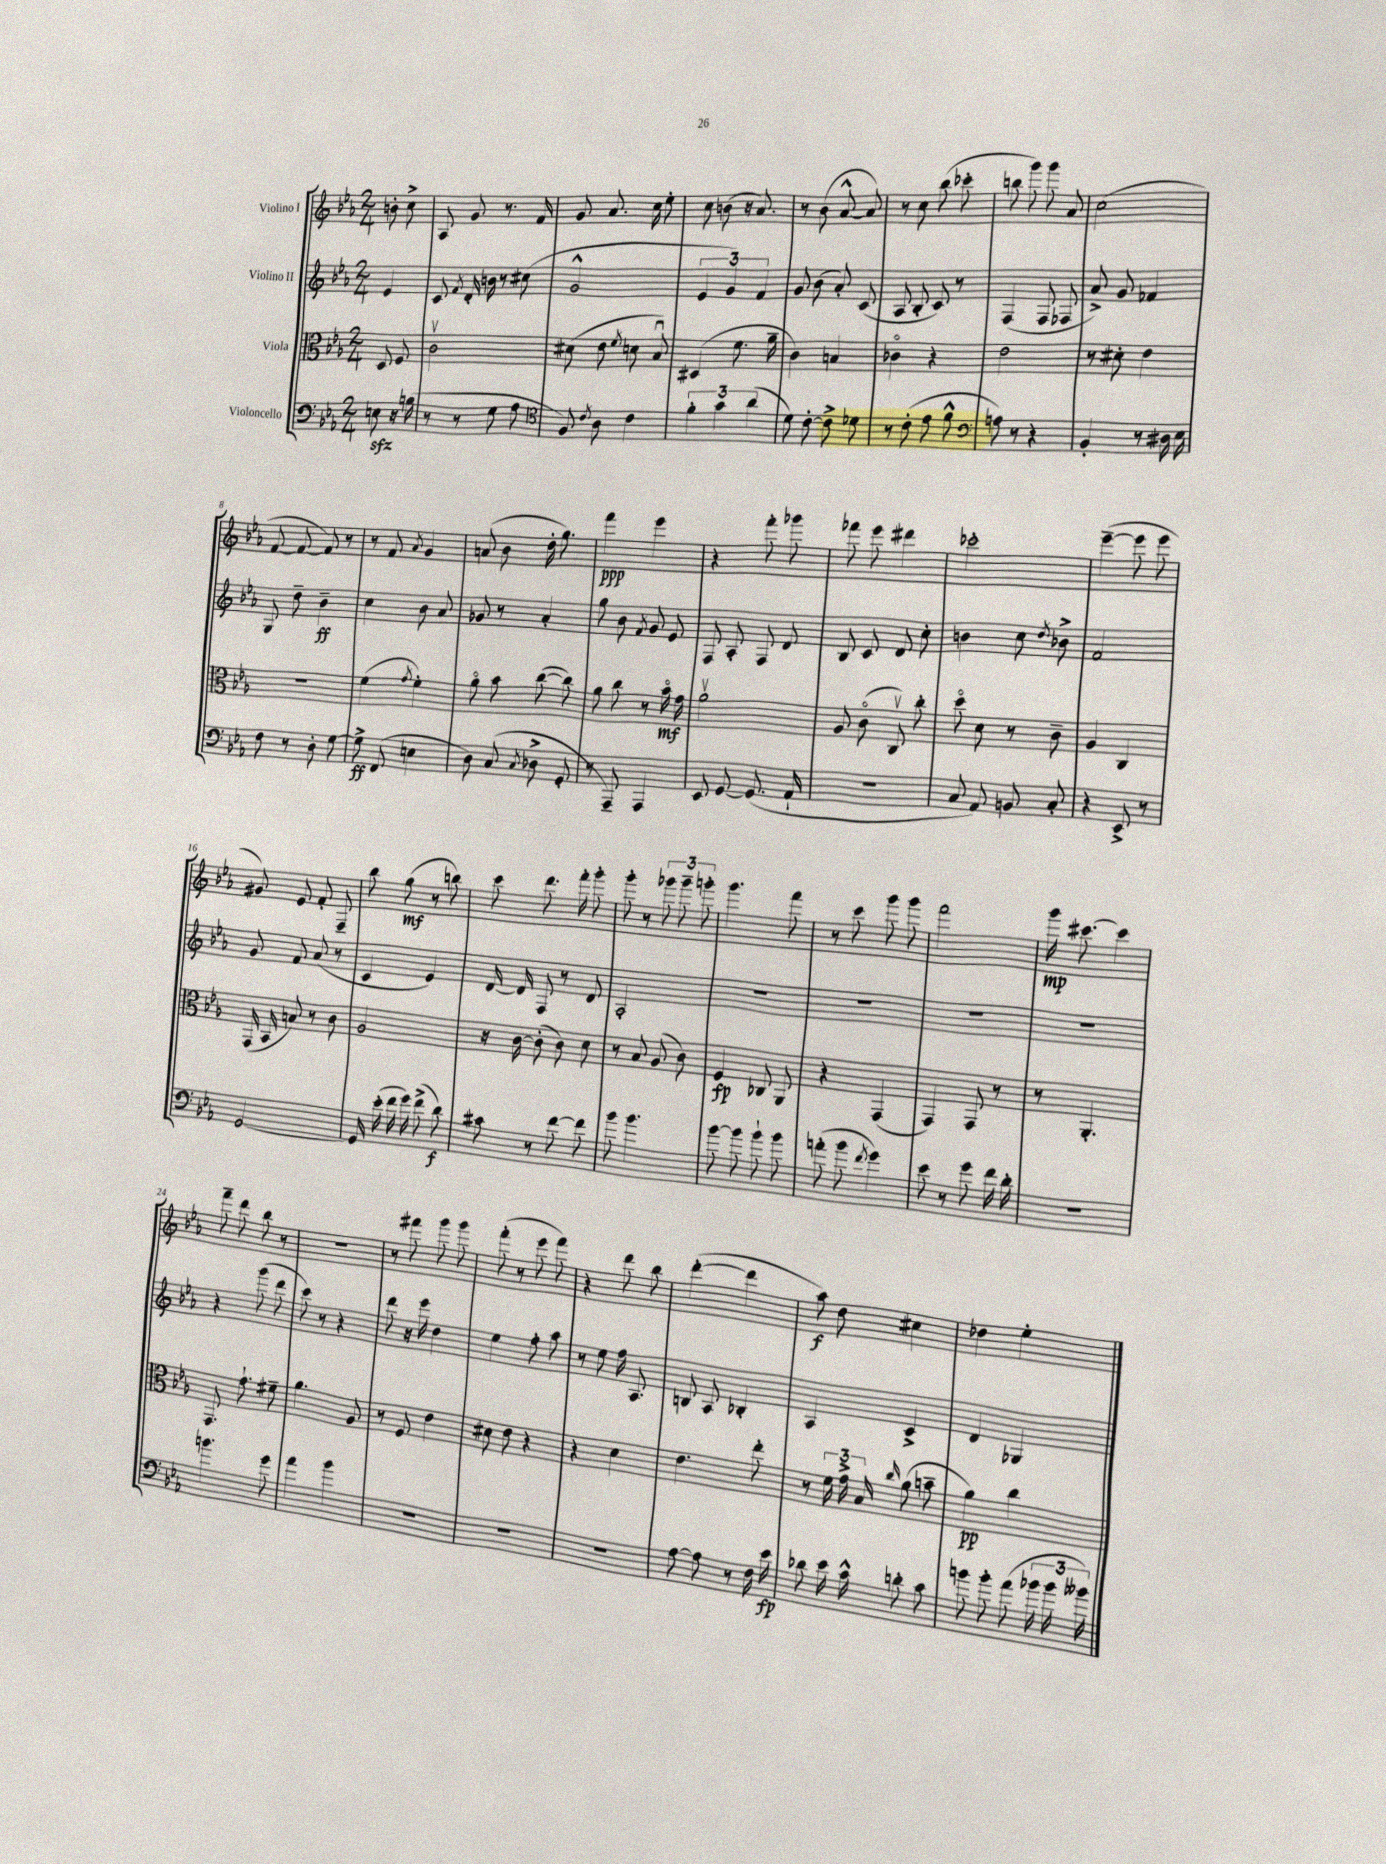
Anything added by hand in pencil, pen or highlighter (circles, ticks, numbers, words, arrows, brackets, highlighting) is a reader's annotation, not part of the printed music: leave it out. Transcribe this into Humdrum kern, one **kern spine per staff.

**kern	**kern	**kern	**kern
*staff4	*staff3	*staff2	*staff1
*clefF4	*clefC3	*clefG2	*clefG2
*k[b-e-a-]	*k[b-e-a-]	*k[b-e-a-]	*k[b-e-a-]
*M2/4	*M2/4	*M2/4	*M2/4
8E\	8D/	4e-/	8b'\
16r	8F/	.	8cc^\
(16B\	.	.	.
=	=	=	=
8r	2cv\	8c/	8A-/
.	.	8qf/	.
8r	.	16d'/	8g/
.	.	16b\	.
8G\	.	8r	8.r
8A-\	.	(8cc#\	.
.	.	.	16f/
=	=	=	=
*clefC4	*	*	*
8F/)	(8d#\	2g^^/	8g/
8qc/	.	.	.
8A-\	8e-\	.	8.a-/
.	8qf/	.	.
4c\	8d\	.	.
.	.	.	16cc\
.	8B-u/)	.	8ee-'\
=	=	=	=
6f'\	(4D#/	6e-/	8cc\
.	.	.	(8b\
6g\	.	6g/)	.
.	8.f\	.	16r
.	.	.	8.a-/)
(6a-\	.	6f/	.
.	16a-~\	.	.
=	=	=	=
8d\)	4c\)	8g/	8r
[8c'\	.	(8b-\	(8b-\
8c^\]	4B/	8a-'/)	[8a-^^/
8d-\	.	(8c/	8a-/])
=	=	=	=
8r	4c-o\	8A-/	8r
(8c'\	.	8B-'/	8cc\
8e-\	4r	8c/)	(8bb-\
8f^^\	.	8r	8ccc-'\
=	=	=	=
*clefF4	*	*	*
8A\)	2e-\	(4F/	8bb\
8r	.	.	8ggg\)
4r	.	8F/	8ggg\
.	.	8F-/	8a-/
=	=	=	=
4BB-'/	8r	8a-^/)	(2cc\
.	8d#'\	8g/	.
8r	4e-\	4f-/	.
16D#\	.	.	.
16E-\	.	.	.
=	=	=	=
8F\	2r	8G/	[8f/
8r	.	8dd~\	8f/_
8D'\	.	4b-~\	8f/])
[8G\	.	.	8r
=	=	=	=
8G^\]	(4f\	4cc\	8r
(8FF/	.	.	8f/
.	8qg/	.	8qa-/
4E\	4f'\)	8b-\	4g/
.	.	8a-/	.
=	=	=	=
8D\)	8a-o\	8g-/	(8a/
(8C/	8b-\	8r	8b-\
8qC/	.	.	.
8D-^\	([8cc\	4a-'/	16dd'\
.	.	.	8.gg\)
8GG'/	8cc\])	.	.
=	=	=	=
8r	8a-\	8gg\	4fff\
8AAA-~/)	8cc\	8b-\	.
.	.	8qf/	.
4AAA-/	8r	8g/	4eee-\
.	16b-o\	8e-/	.
.	16g\	.	.
=	=	=	=
8EE-/	2a-v\	8F/	4r
[8GG/	.	8A-'/	.
(8.GG/]	.	8F/	8fff'\
.	.	8d/	8ggg-\
16AA-`/	.	.	.
=	=	=	=
2r	8A-/	8B-/	8fff-\
.	(8co\	8c/	8eee-\
.	8Cv/)	8d/	4ddd#\
.	8cc'\	8cc'\	.
=	=	=	=
8C/	8ddo\	4b\	2ccc-'\
8AA-/)	8d\	.	.
8BB/	8r	8cc\	.
.	.	8qdd/	.
8C'/	8c~\	8b-^\	.
=	=	=	=
4r	4A-/	2f/	([4eee-~\
8EE-^/	4C/	.	8eee-\]
8r	.	.	8eee-\
=	=	=	=
[2GG/	(16GG/	8g/	8g#/)
.	16BB-/	.	.
.	8B/)	8f/	8e-/
.	8r	(8a-/	8f'/
.	8c\	8r	8F~/
=	=	=	=
16GG/]	2A-/	4c/	8bb-\
(16e-'\	.	.	.
16f\	.	.	(8gg\
16g\)	.	.	.
(8f^\	.	4e-/)	8r
8d\)	.	.	8bb\)
=	=	=	=
8c#\	16r	[16d/	8ccc\
.	[16c\	16d/]	.
8r	(8c'\]	8F/	8.ddd\
[8f\	8c\)	8r	.
.	.	.	16fff'\
8f\]	8d\	8d/	8ggg'\
=	=	=	=
8b-\	8r	2A-'/	8ggg'\
4.b-\	8B-/	.	8r
.	(8A-/	.	12ggg-\
.	.	.	12ggg-~\
.	8c\)	.	.
.	.	.	12ggg'\
=	=	=	=
[8b-\	4F/	2r	4.ggg\
8b-\]	.	.	.
8b-`\	8C-/	.	.
8b-\	8AA-/	.	8fff\
=	=	=	=
(8a'\	4r	2r	8r
8b-\	.	.	8ccc\
8qf/	.	.	.
4g\)	(4GG/	.	8ggg\
.	.	.	8ggg\
=	=	=	=
8e-\	4GG/)	2r	2fff\
8r	.	.	.
8g\	8GG/	.	.
16f\	8r	.	.
16d'\	.	.	.
=	=	=	=
2r	8r	2r	16ggg\
.	.	.	[8.ccc#\
.	4.AA-'/	.	.
.	.	.	4ccc#\]
=	=	=	=
4.b\	8.GG/	4r	8fff~\
.	.	.	8ddd\
.	8.g`\	.	.
.	.	(8ggg\	8bb-\
8g\	8f#~\	8ddd\	8r
=	=	=	=
4a-\	4.a-\	8ccc\)	2r
.	.	8r	.
4b-\	.	4r	.
.	8A-/	.	.
=	=	=	=
2r	8r	8ddd\	8r
.	8F/	16r	8fff#\
.	.	16eee-\	.
.	4e-\	4dd\	8ggg\
.	.	.	8ggg\
=	=	=	=
2r	8d#\	4ee-\	(8fff'\
.	8e-\	.	8r
.	4r	8ff'\	8eee-\
.	.	8aa-\	8fff\)
=	=	=	=
2r	4r	8r	4r
.	.	8ee-\	.
.	4d\	16ff\	8ddd\
.	.	8.A-/	.
.	.	.	8bb-\
=	=	=	=
[8A-\	4.e-\	8B/	([4ddd'\
8A-\]	.	8A-/	.
8r	.	4B-'/	4ddd\]
16F\	8ee-'\	.	.
16e-\	.	.	.
=	=	=	=
8d-\	8r	4A-/	8aa-\)
16e-\	24f\	.	8dd\
.	24g^\	.	.
16c^^\	.	.	.
.	24B-/	.	.
.	16qqcc/	.	.
8d'\	(8a-\	4c^/	4cc#\
8c\	8b~\	.	.
=	=	=	=
8b\	4a-\)	4d/	4dd-\
8b'\	.	.	.
(8a-\	4cc\	4G-/	4ee-'\
24b-\	.	.	.
24b-\	.	.	.
24b--\)	.	.	.
==	==	==	==
*-	*-	*-	*-
